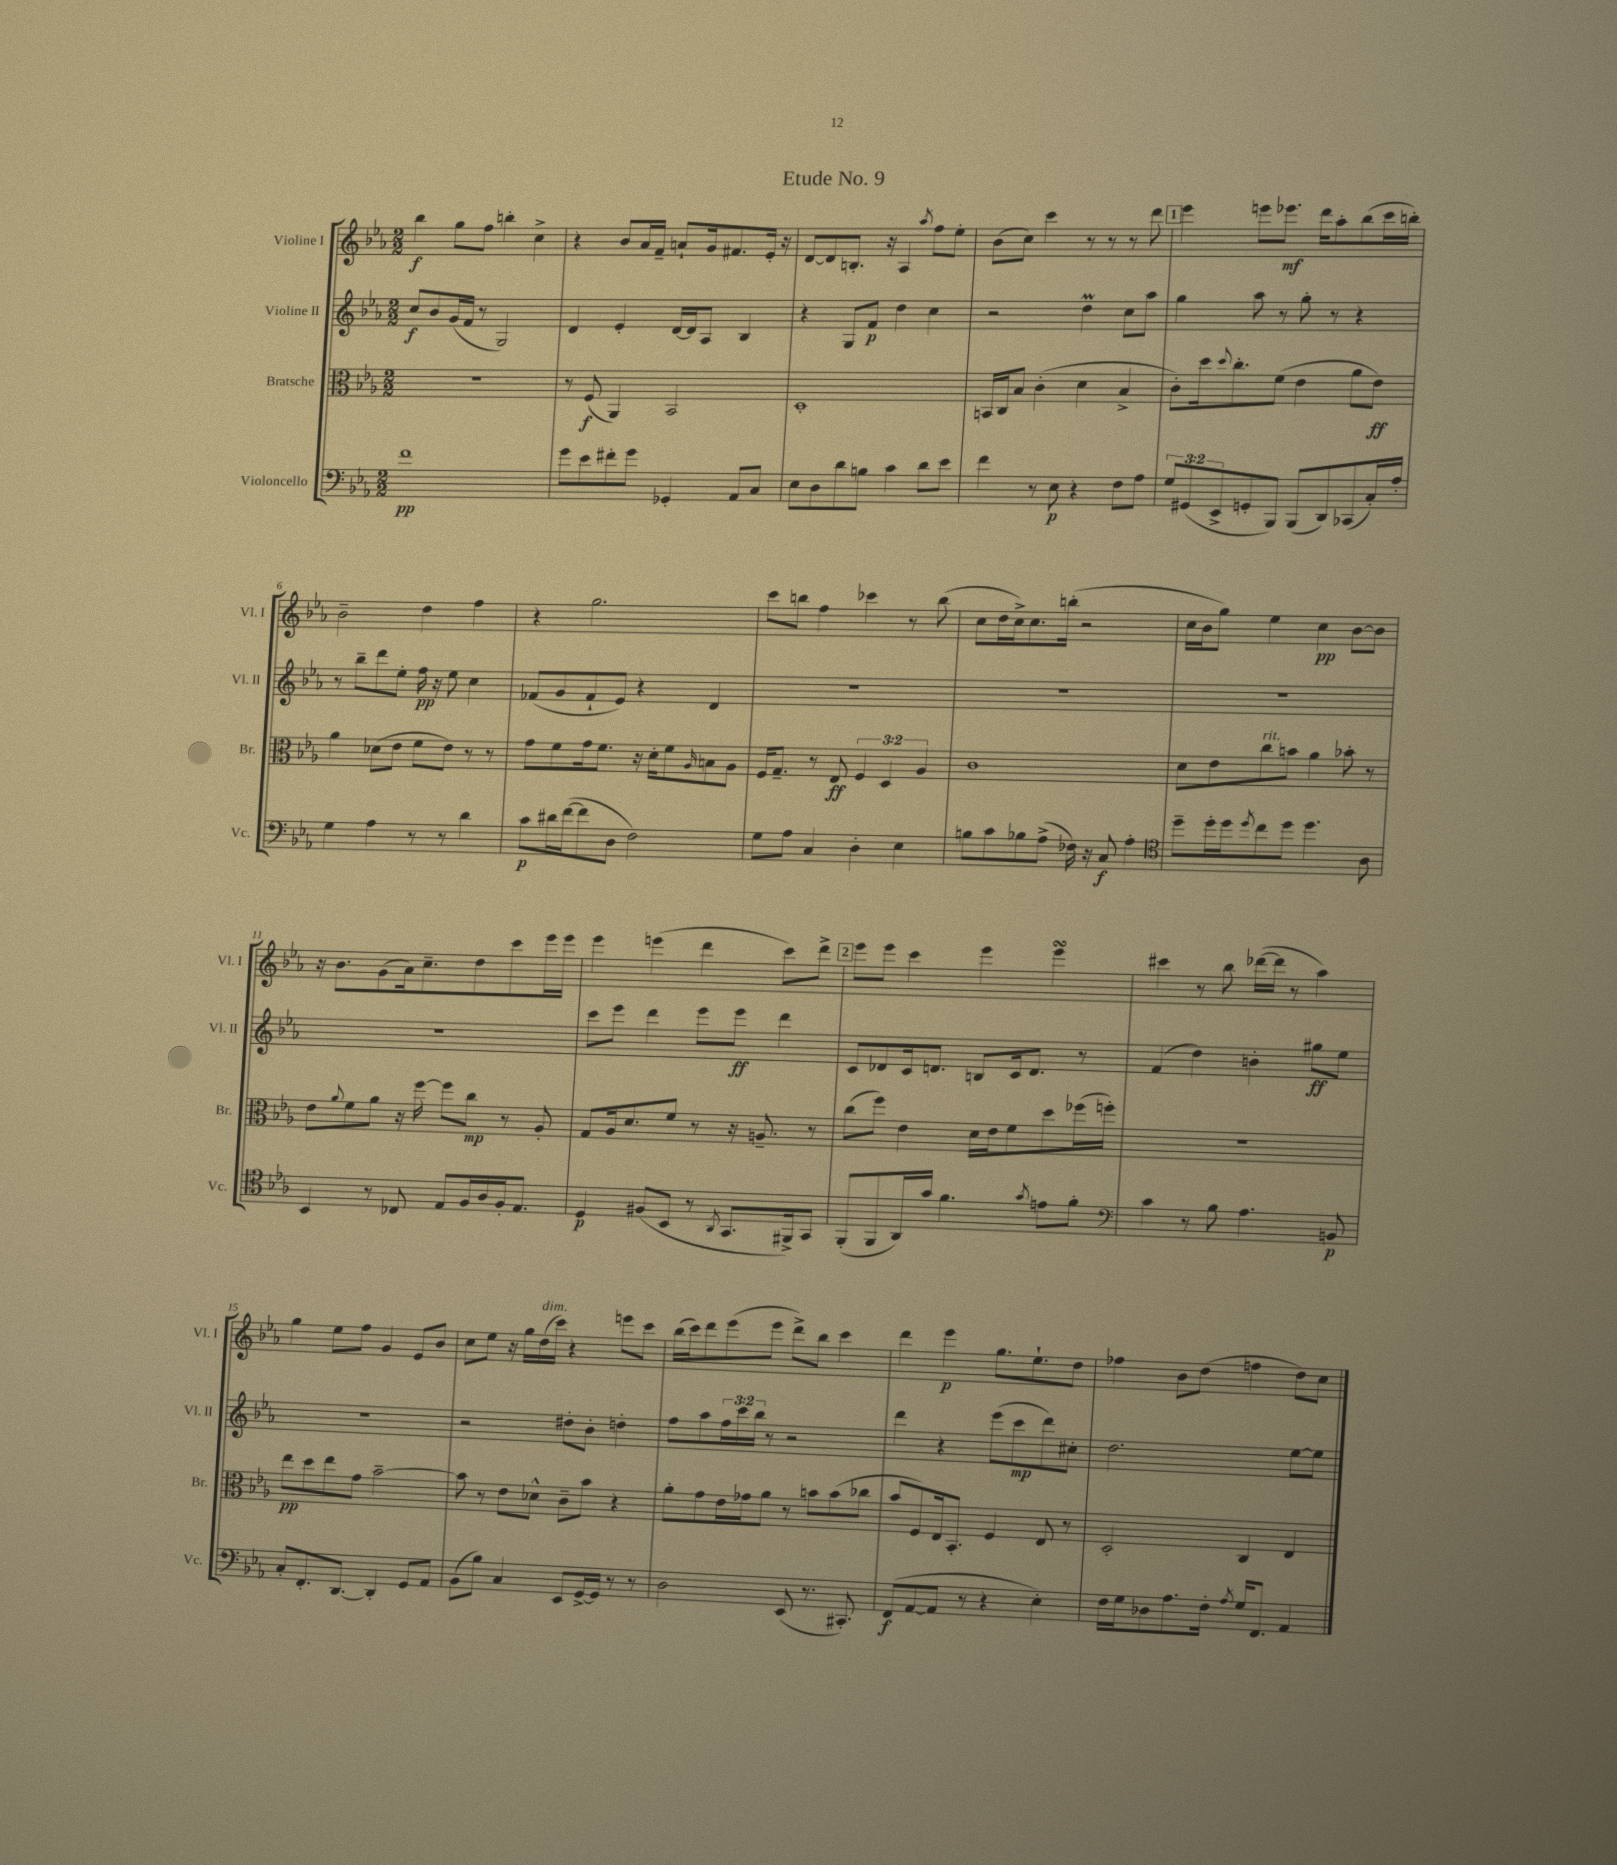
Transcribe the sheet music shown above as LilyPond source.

\header { title = "Etude No. 9" }
<<
\new StaffGroup <<
\new Staff = "s0" \with { instrumentName = "Violine I" shortInstrumentName = "Vl. I" } {
    \clef treble \key ees \major \numericTimeSignature \time 2/2
    bes''4\f g''8 f''8 b''4-. c''4-> |
    r4 bes'8 aes'16 f'16-- a'8-! g'16 fis'8. ees'16-. r16 |
    d'8~ d'8 b8.-. r16 aes4 \acciaccatura { aes''8 } f''8 ees''8-. |
    bes'8( c''8) c'''4 r8 r8 r8 d'''8 |
    \mark \markup { \box "1" } ees'''4 e'''8 ees'''8.\mf d'''16 aes''8-. bes''8( c'''16 b''16-.) |
    bes'2-- d''4 f''4 |
    r4 g''2. |
    c'''8 b''8 f''4 ces'''4 r8 b''8( |
    c''8 d''16 c''16->) c''8. b''16-.( r2 |
    c''16 bes'16 g''8) ees''4 c''4\pp bes'8~ bes'8 |
    r16 bes'8. g'8( aes'16) c''8.-- d''8 c'''8 ees'''16 ees'''16 |
    ees'''4 e'''4( d'''4 c'''8) d'''8-> |
    \mark \markup { \box "2" } ees'''8 ees'''8 c'''4 ees'''4 ees'''4\turn |
    cis'''4 r8 bes''8 des'''16~( des'''16 r8 aes''4) |
    g''4 ees''8 f''8 g'4 ees'8 bes'8 |
    c''8 ees''8 r16 g''16 d''16^\markup { \italic "dim." }( c'''16) r4 e'''8 c'''8 |
    bes''16( c'''16) d'''8 ees'''8( ees'''8 d'''8->) bes''8 c'''4 |
    d'''4 ees'''4\p g''8. ees''8.-! d''8 |
    fes''4 bes'8 d''8( f''4 d''8) c''8 \bar "|." |
}
\new Staff = "s1" \with { instrumentName = "Violine II" shortInstrumentName = "Vl. II" } {
    \clef treble \key ees \major \numericTimeSignature \time 2/2 \override Staff.TupletNumber.text = #tuplet-number::calc-fraction-text
    c''8\f bes'8 g'16( f'16 r8 g2) |
    d'4 ees'4-. d'16~ d'16 aes8 bes4 |
    r4 g8 f'8\p d''4 c''4 |
    r2 d''4\prall c''8 aes''8 |
    \mark \markup { \box "1" } g''4 aes''8 r8 g''8-. r8 r4 |
    r8 bes''8-- d'''8 ees''8-. f''16\pp r16 ees''8 c''4 |
    fes'8( g'8 fes'8-! ees'8) r4 d'4 |
    R1 |
    R1 |
    R1 |
    R1 |
    c'''8 ees'''8 d'''4 ees'''8 ees'''8\ff d'''4 |
    \mark \markup { \box "2" } c'8 des'8 c'16 d'8. b8 c'16 d'8. r8 |
    f'4( d''4) b'4-. gis''8\ff ees''8 |
    r1 |
    r2 dis''8-. bes'8-. d''4-. |
    f''8 aes''8 \tuplet 3/2 { f''16 c'''16 bes''16 } r8 r2 |
    d'''4 r4 ees'''8( c'''8\mp d'''8) cis''8-. |
    d''2. ees''8~ ees''8 \bar "|." |
}
\new Staff = "s2" \with { instrumentName = "Bratsche" shortInstrumentName = "Br." } {
    \clef alto \key ees \major \numericTimeSignature \time 2/2 \override Staff.TupletNumber.text = #tuplet-number::calc-fraction-text
    R1 |
    r8 f8\f( aes,4) bes,2 |
    d1-. |
    b,16 c16 bes8 c'4-.( d'4 bes4-> |
    \mark \markup { \box "1" } c'8-.) d''16 \appoggiatura { d''8 } c''8.-. f'8( ees'4 aes'8 ees'8\ff) |
    aes'4 des'8( ees'8 f'8 ees'8) r8 r8 |
    g'8 f'8 g'16 f'8. r16 d'16-. f'8 \grace { aes16 } b8 aes8 |
    f16 g8.-- r8 ees8\ff \tuplet 3/2 { f4 d4 aes4 } |
    c'1 |
    d'8 ees'8 c''8^\markup { \italic "rit." } b'8 aes'4 bes'8-. r8 |
    ees'8 \appoggiatura { aes'8 } f'8 aes'8 r16 f''16~ f''8 c''8\mp r8 aes8-. |
    g8 aes16 d'8. f'8 r8 r16 a8.-- r8 |
    \mark \markup { \box "2" } c''8( f''8) ees'4 d'16 ees'16 f'8 d''8 fes''16( f''16-.) |
    r1 |
    ees''8\pp d''8 ees''8 g'8 bes'2~-- |
    bes'8 r8 ees'8 des'8-^ c'8-- bes'8 r4 |
    aes'8-. g'8 ees'16 ges'16 aes'8 r8 b'8 b'8( ces''8 |
    bes'8 f8) ees16 bes,8.-. f4 ees8 r8 |
    d2-. c4 ees4 \bar "|." |
}
\new Staff = "s3" \with { instrumentName = "Violoncello" shortInstrumentName = "Vc." } {
    \clef bass \key ees \major \numericTimeSignature \time 2/2 \override Staff.TupletNumber.text = #tuplet-number::calc-fraction-text
    f'1\pp |
    g'8 ees'8 fis'8-. g'8 ges,4-. aes,8 c8 |
    ees8 d8 d'8 b8 c'4 d'8 ees'8 |
    f'4 r8 ees8\p r4 f8 aes8 |
    \mark \markup { \box "1" } \tuplet 3/2 { g8 gis,8( ees,8-> } g,8-. bes,,8) bes,,8( d,8) ces,8( c16-.) aes16-. |
    g4 aes4 r8 r8 d'4 |
    c'8\p dis'16 f'16~( f'8 d8 f2) |
    g8 aes8 c4 d4-. ees4 |
    b8 c'8 bes8 aes8->( fes16) r16 c8\f aes4-. |
    \clef tenor d''8-- d''16-. d''16 \acciaccatura { d''8 } c''8 d''8 d''4. aes8 |
    bes,4 r8 ces8 ees8 f16 aes16 f16-. ees8. |
    d4\p fis8( bes,8 r8 \acciaccatura { aes,8 } g,8. fis,16->) g,8 |
    \mark \markup { \box "2" } f,8-.( f,8 aes,16) g'16 f'4. \acciaccatura { g'8 } e'8 f'8-. |
    \clef bass c'4 r8 bes8 aes4. b,8\p |
    c8-. f,8.-. d,8.~ d,4-. g,8 aes,8 |
    bes,8( bes8) c4 ees,8 g,16~-> g,16 r8 r8 |
    d2 ees,8( r8. cis,8.-.) |
    f,8\f( aes,8~ aes,8 r8 r4 ees4-.) |
    f16 g16 des8 aes8. f16-. \acciaccatura { aes8 } g16 f,8. aes,4 \bar "|." |
}
>>
>>
